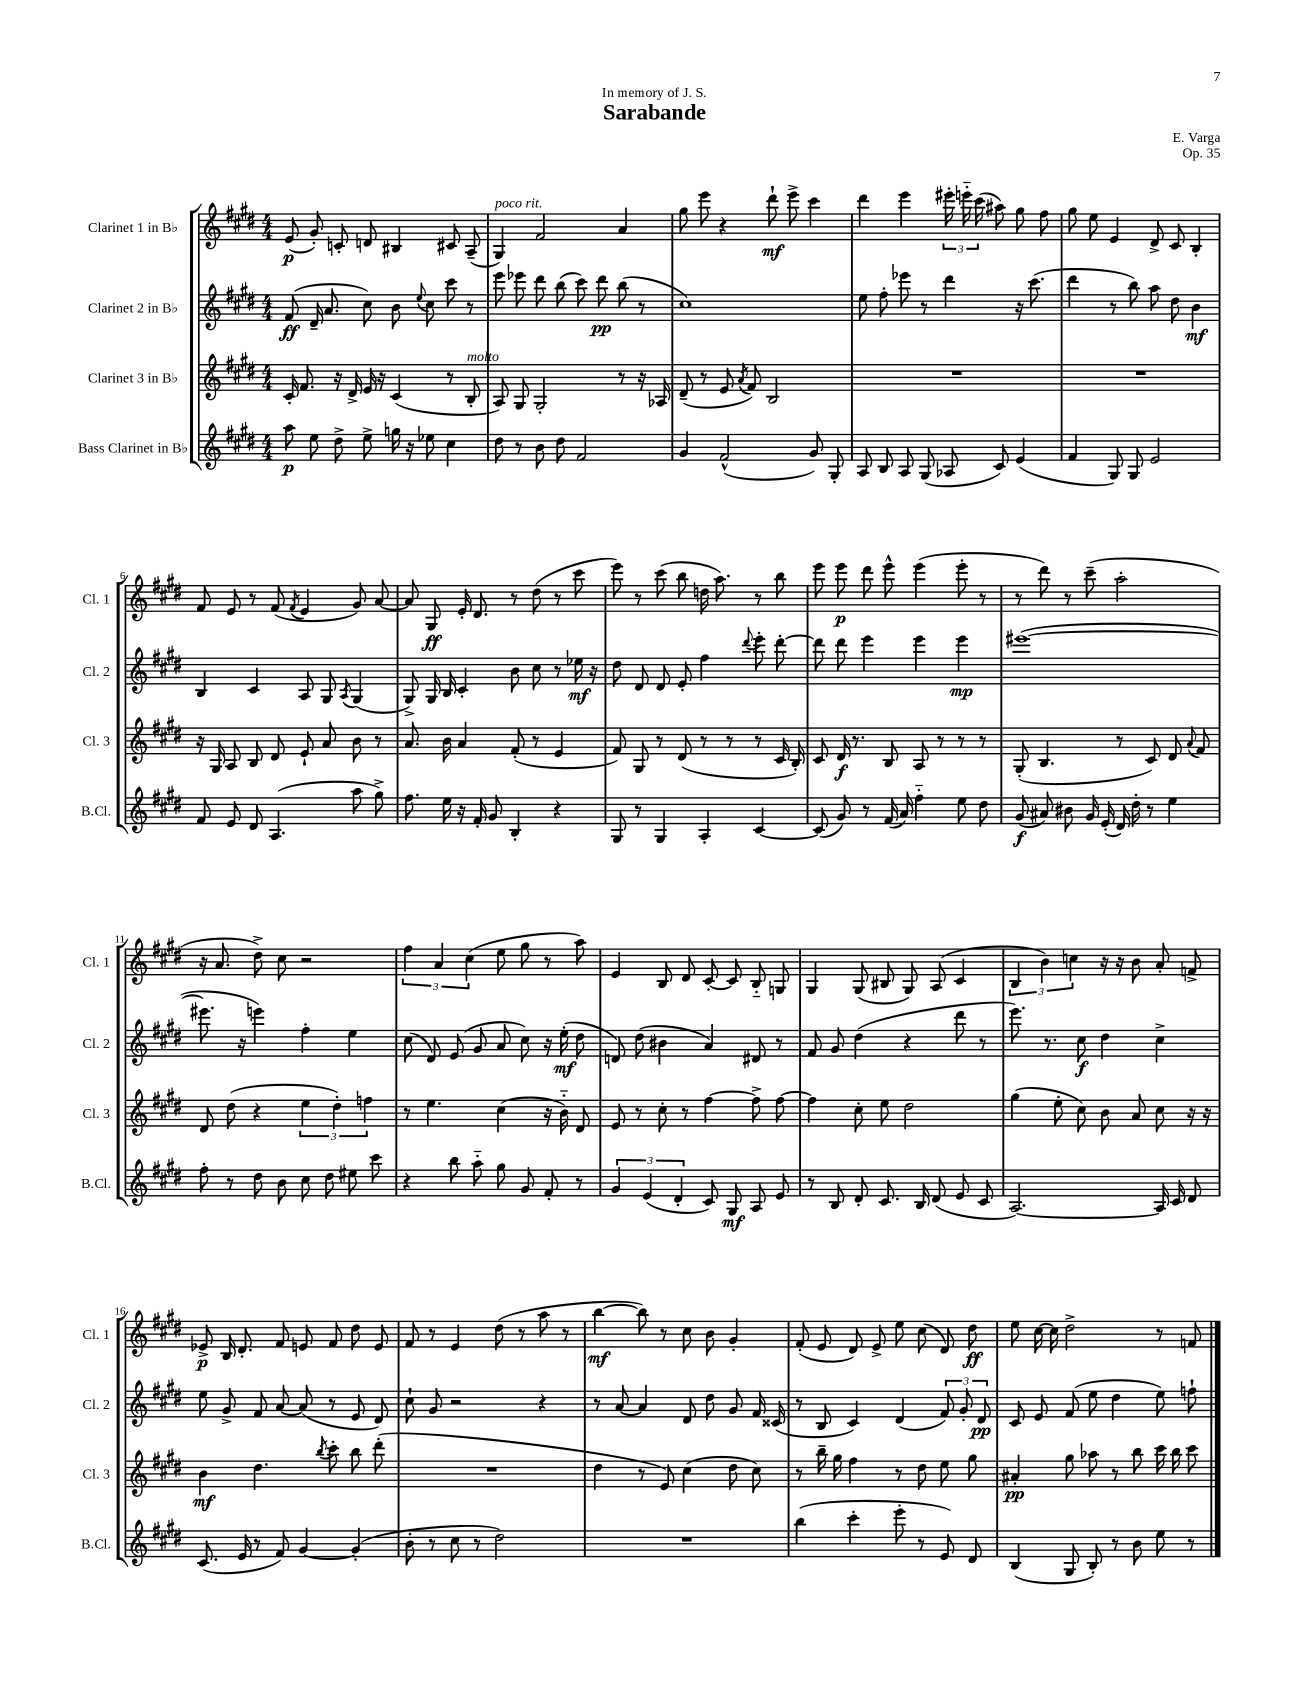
\header { title = "Sarabande" composer = "E. Varga" dedication = "In memory of J. S." opus = "Op. 35" }
<<
\new StaffGroup <<
\new Staff = "s0" \with { instrumentName = "Clarinet 1 in Bb" shortInstrumentName = "Cl. 1" } {
    \clef treble \key e \major \numericTimeSignature \time 4/4
    \autoBeamOff e'8\p( gis'8-.) c'8-. d'8 bis4 cis'8 a8--( |
    gis4^\markup { \italic "poco rit." }) fis'2 a'4 |
    gis''8 e'''8 r4 dis'''8-!\mf e'''8-> cis'''4 |
    dis'''4 e'''4 \tuplet 3/2 { eis'''16-. e'''16-_ cis'''16( } ais''8) gis''8 fis''8 |
    gis''8 e''8 e'4 dis'8-> cis'8 b4-. |
    fis'8 e'8 r8 fis'8( \acciaccatura { fis'8 } e'4 gis'8) a'8~ |
    a'8 gis8\ff e'16-. dis'8. r8 dis''8( r8 cis'''8 |
    e'''8) r8 cis'''8( b''8 d''16 a''8.) r8 b''8 |
    e'''8 e'''8\p dis'''8 e'''8-^ e'''4( e'''8-. r8 |
    r8 dis'''8) r8 cis'''8--( a''2-. |
    r16 a'8. dis''8->) cis''8 r2 |
    \tuplet 3/2 { fis''4 a'4 cis''4( } e''8 gis''8 r8 a''8) |
    e'4 b8 dis'8 cis'8~-. cis'8 b8-_ g8 |
    gis4 gis8( bis8 gis8) a8( cis'4 |
    \tuplet 3/2 { b4 b'4) c''4 } r16 r16 b'8 a'8-. f'8-> |
    ees'8->\p b16 dis'8.-. fis'8 e'8 fis'8 dis''8 e'8 |
    fis'8 r8 e'4 dis''8( r8 a''8 r8 |
    b''4~\mf b''8) r8 cis''8 b'8 gis'4-. |
    fis'8-.( e'8 dis'8) e'8-> e''8 cis''8( dis'8) dis''8\ff |
    e''8 cis''16~ cis''16 dis''2-> r8 f'8 \bar "|." |
}
\new Staff = "s1" \with { instrumentName = "Clarinet 2 in Bb" shortInstrumentName = "Cl. 2" } {
    \clef treble \key e \major \numericTimeSignature \time 4/4
    \autoBeamOff fis'8\ff( dis'16-- a'8. cis''8) b'8 \appoggiatura { e''8 } cis''8 cis'''8 r8 |
    e'''8 ees'''8 dis'''8 b''8( cis'''8) dis'''8\pp b''8( r8 |
    cis''1) |
    e''8 fis''8-. ees'''8 r8 dis'''4 r16 cis'''8.( |
    dis'''4 r8 b''8) a''8 dis''8 b'4\mf |
    b4 cis'4 a8 gis8 \acciaccatura { a8 } gis4( |
    gis8->) gis16 b16 cis'4-. b'8 cis''8 r8 ees''16\mf r16 |
    dis''8 dis'8 dis'8 e'8-. fis''4 \appoggiatura { dis'''8 } e'''8-. dis'''8~-. |
    dis'''8 dis'''8 e'''4 e'''4 e'''4\mp |
    eis'''1~( |
    eis'''8. r16 e'''4) fis''4-. e''4 |
    cis''8( dis'8) e'8( gis'8 a'8 cis''8) r16 e''16-.\mf( dis''8 |
    d'8) dis''8( bis'4 a'4) dis'8 r8 |
    fis'8 gis'8 dis''4( r4 dis'''8 r8 |
    e'''8.) r8. cis''8\f dis''4 cis''4-> |
    e''8 gis'8-> fis'8 a'8~ a'8( r8 e'8 dis'8) |
    cis''8-! gis'8 r2 r4 |
    r8 a'8~ a'4 dis'8 dis''8 gis'8 fis'16 cisis'16( |
    r8 b8 cis'4) dis'4( \tuplet 3/2 { fis'8) gis'8-. dis'8\pp } |
    cis'8 e'8 fis'8( e''8 dis''4 e''8) f''8-! \bar "|." |
}
\new Staff = "s2" \with { instrumentName = "Clarinet 3 in Bb" shortInstrumentName = "Cl. 3" } {
    \clef treble \key e \major \numericTimeSignature \time 4/4
    \autoBeamOff cis'16-. fis'8. r16 dis'16-> e'16 r16 cis'4( r8 b8-.^\markup { \italic "molto" } |
    a8) gis8 gis2-. r8 r16 aes16 |
    dis'8--( r8 e'8 \acciaccatura { a'8 } fis'8) b2 |
    R1 |
    R1 |
    r16 gis16 a8 b8 dis'8 e'8-! a'8 b'8 r8 |
    a'8. b'16 a'4 fis'8-.( r8 e'4 |
    fis'8) gis8 r8 dis'8( r8 r8 r8 cis'16 b16-.) |
    cis'8 dis'16\f r8. b8 a8 r8 r8 r8 |
    gis8-.( b4. r8 cis'8) dis'8 \appoggiatura { a'8 } fis'8 |
    dis'8 dis''8( r4 \tuplet 3/2 { e''4 dis''4-.) f''4 } |
    r8 e''4. cis''4( r16 b'16-_) dis'8 |
    e'8 r8 cis''8-. r8 fis''4~ fis''8-> fis''8~ |
    fis''4 cis''8-. e''8 dis''2 |
    gis''4( e''8-. cis''8) b'8 a'8 cis''8 r16 r16 |
    b'4\mf dis''4. \acciaccatura { b''8 } cis'''8-. b''8 dis'''8-.( |
    R1 |
    dis''4 r8 e'8) cis''4( dis''8 cis''8) |
    r8 b''16-- gis''16 fis''4 r8 dis''8 e''8 gis''8 |
    ais'4-.\pp gis''8 aes''8 r8 b''8 cis'''16 b''16 cis'''8 \bar "|." |
}
\new Staff = "s3" \with { instrumentName = "Bass Clarinet in Bb" shortInstrumentName = "B.Cl." } {
    \clef treble \key e \major \numericTimeSignature \time 4/4
    \autoBeamOff a''8\p e''8 dis''8-> e''8-> g''16 r16 ees''8 cis''4 |
    dis''8 r8 b'8 dis''8 fis'2 |
    gis'4 fis'2-^( gis'8) gis8-. |
    a8 b8 a8 gis8( aes8 cis'8) e'4( |
    fis'4 gis8) gis8 e'2 |
    fis'8 e'8 dis'8 a4.( a''8 gis''8->) |
    fis''8. e''16 r16 fis'16-. gis'8 b4-. r4 |
    gis8 r8 gis4 a4-. cis'4~ |
    cis'8( gis'8) r8 fis'16( a'16) fis''4-_ e''8 dis''8 |
    gis'8\f( ais'8) bis'8 gis'16 e'16-.( dis'16) dis''16-. r8 e''4 |
    fis''8-. r8 dis''8 b'8 cis''8 dis''8 eis''8 cis'''8 |
    r4 b''8 a''8-_ gis''8 gis'8 fis'8-. r8 |
    \tuplet 3/2 { gis'4 e'4( dis'4-. } cis'8) gis8\mf a8 e'8 |
    r8 b8 dis'8-. cis'8. b16 dis'8( e'8 cis'8 |
    a2.~) a16 cis'16 dis'8 |
    cis'8.( e'16 r8 fis'8) gis'4~ gis'4-.( |
    b'8-. r8 cis''8 r8 dis''2) |
    R1 |
    b''4( cis'''4-. e'''8-. r8 e'8) dis'8 |
    b4( gis8 b8-.) r8 b'8 e''8 r8 \bar "|." |
}
>>
>>
